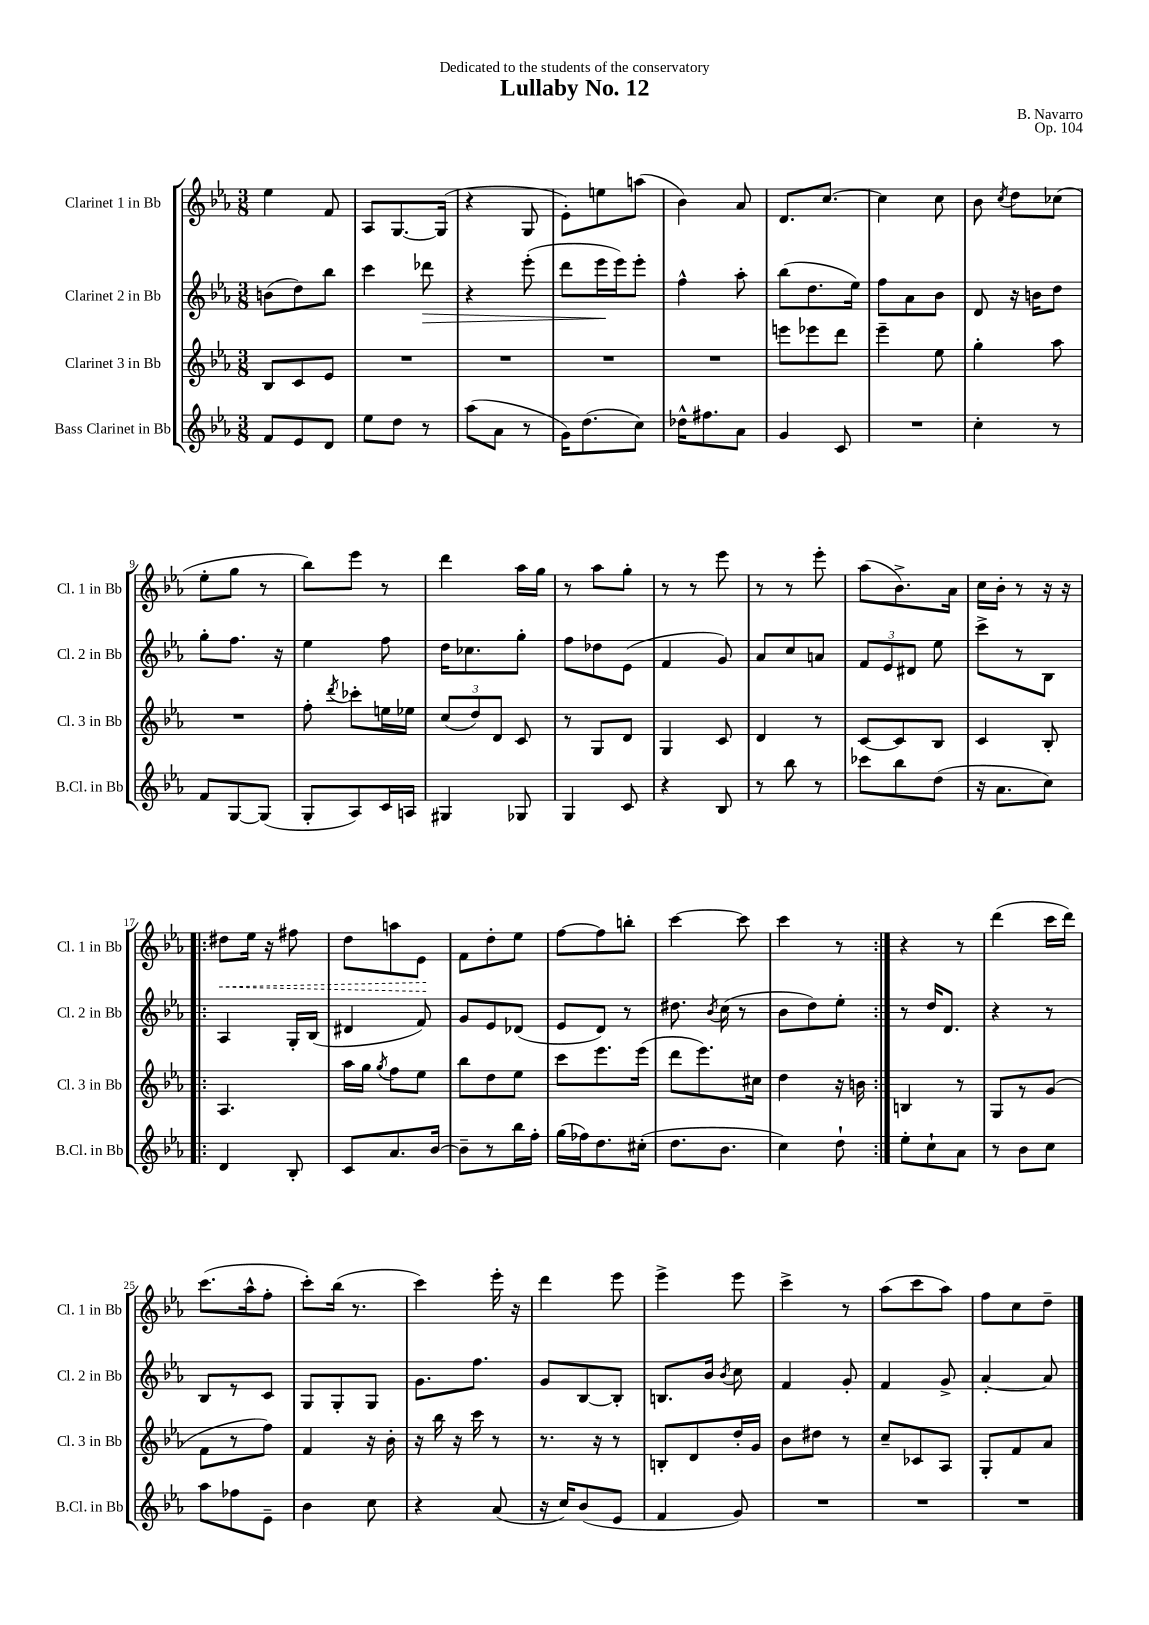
\header { title = "Lullaby No. 12" composer = "B. Navarro" dedication = "Dedicated to the students of the conservatory" opus = "Op. 104" }
<<
\new StaffGroup <<
\new Staff = "s0" \with { instrumentName = "Clarinet 1 in Bb" shortInstrumentName = "Cl. 1 in Bb" } {
    \clef treble \key ees \major \numericTimeSignature \time 3/8
    \autoBeamOff ees''4 f'8 |
    aes8[ g8.~ g16]( |
    r4 g8 |
    ees'8[-.) e''8 a''8]( |
    bes'4) aes'8 |
    d'8.[ c''8.]~ |
    c''4 c''8 |
    bes'8 \acciaccatura { c''8 } d''8[ ces''8]( |
    ees''8[-. g''8] r8 |
    bes''8[) ees'''8] r8 |
    d'''4 aes''16[ g''16] |
    r8 aes''8[ g''8]-. |
    r8 r8 ees'''8 |
    r8 r8 ees'''8-. |
    aes''8[( bes'8.->) aes'16] |
    c''16[ bes'16]-. r8 r16 r16 |
    \repeat volta 2 { \once \override Hairpin.style = #'dashed-line dis''8[\< ees''16] r16 fis''8 |
    d''8[ a''8 ees'8]\! |
    f'8[ d''8-. ees''8] |
    f''8[~ f''8 b''8]-. |
    c'''4~ c'''8 |
    c'''4 r8 | }
    r4 r8 |
    d'''4( c'''16[ d'''16]) |
    c'''8.[( aes''16-^ f''8]-. |
    c'''8[-.) bes''16]( r8. |
    c'''4) ees'''16-. r16 |
    d'''4 ees'''8 |
    ees'''4-> ees'''8 |
    c'''4-> r8 |
    aes''8[( c'''8 aes''8]) |
    f''8[ c''8 d''8]-- \bar "|." |
}
\new Staff = "s1" \with { instrumentName = "Clarinet 2 in Bb" shortInstrumentName = "Cl. 2 in Bb" } {
    \clef treble \key ees \major \numericTimeSignature \time 3/8
    \autoBeamOff b'8[( d''8) bes''8] |
    c'''4 des'''8\> |
    r4 ees'''8-.( |
    d'''8[ ees'''16\! ees'''16) ees'''8]-. |
    f''4-^ aes''8-. |
    bes''8[( d''8. ees''16]) |
    f''8[ aes'8 bes'8] |
    d'8 r16 b'16[ d''8] |
    g''8[-. f''8.] r16 |
    ees''4 f''8 |
    d''16[ ces''8. g''8]-. |
    f''8[ des''8 ees'8]( |
    f'4 g'8) |
    aes'8[ c''8 a'8] |
    \tuplet 3/2 { f'8[ ees'8 dis'8] } ees''8 |
    c'''8[-> r8 bes8] |
    \repeat volta 2 { aes4 g16[-. bes16]( |
    dis'4 f'8) |
    g'8[ ees'8 des'8]( |
    ees'8[ d'8]) r8 |
    dis''8. \acciaccatura { bes'8 } c''16( r8 |
    bes'8[ d''8) ees''8]-. | }
    r8 d''16[ d'8.] |
    r4 r8 |
    bes8[ r8 c'8] |
    g8[ g8-. g8] |
    g'8.[ f''8.] |
    g'8[ bes8~ bes8]-. |
    b8.[ bes'16] \acciaccatura { bes'8 } c''8 |
    f'4 g'8-. |
    f'4 g'8-> |
    aes'4~-. aes'8 \bar "|." |
}
\new Staff = "s2" \with { instrumentName = "Clarinet 3 in Bb" shortInstrumentName = "Cl. 3 in Bb" } {
    \clef treble \key ees \major \numericTimeSignature \time 3/8
    \autoBeamOff bes8[ c'8 ees'8] |
    R4. |
    R4. |
    R4. |
    R4. |
    e'''8[ ees'''8 d'''8] |
    ees'''4-- ees''8 |
    g''4-. aes''8 |
    R4. |
    f''8-. \acciaccatura { d'''8 } ces'''8[-. e''16 ees''16] |
    \tuplet 3/2 { c''8[( d''8) d'8] } c'8 |
    r8 g8[ d'8] |
    g4 c'8 |
    d'4 r8 |
    c'8[~ c'8 bes8] |
    c'4 bes8-. |
    \repeat volta 2 { aes4. |
    aes''16[ g''16] \acciaccatura { g''8 } f''8[ ees''8] |
    bes''8[ d''8 ees''8] |
    c'''8[ ees'''8. ees'''16]( |
    d'''8[ ees'''8.) cis''16] |
    d''4 r16 b'16 | }
    b4 r8 |
    g8[ r8 g'8]( |
    f'8[ r8 f''8]) |
    f'4 r16 bes'16-. |
    r16 bes''16 r16 c'''16 r8 |
    r8. r16 r8 |
    b8[-. d'8 d''16-. g'16] |
    bes'8[ dis''8] r8 |
    c''8[-- ces'8 aes8] |
    g8[-. f'8 aes'8] \bar "|." |
}
\new Staff = "s3" \with { instrumentName = "Bass Clarinet in Bb" shortInstrumentName = "B.Cl. in Bb" } {
    \clef treble \key ees \major \numericTimeSignature \time 3/8
    \autoBeamOff f'8[ ees'8 d'8] |
    ees''8[ d''8] r8 |
    aes''8[( aes'8] r8 |
    g'16[) d''8.( c''8]) |
    des''16[-^ fis''8. aes'8] |
    g'4 c'8 |
    R4. |
    c''4-. r8 |
    f'8[ g8~ g8]( |
    g8[-. aes8) c'16 a16] |
    gis4 ges8 |
    g4 c'8 |
    r4 bes8 |
    r8 bes''8 r8 |
    ces'''8[ bes''8 d''8]( |
    r16 aes'8.[ c''8]) |
    \repeat volta 2 { d'4 bes8-. |
    c'8[ aes'8. bes'16]~ |
    bes'8[-- r8 bes''16 f''16]-. |
    g''16[( fes''16) d''8. cis''16]-.( |
    d''8.[ bes'8.] |
    c''4) d''8-! | }
    ees''8[-. c''8-! aes'8] |
    r8 bes'8[ c''8] |
    aes''8[ fes''8 ees'8]-- |
    bes'4 c''8 |
    r4 aes'8( |
    r16 c''16[) bes'8( ees'8] |
    f'4 g'8) |
    R4. |
    R4. |
    R4. \bar "|." |
}
>>
>>
